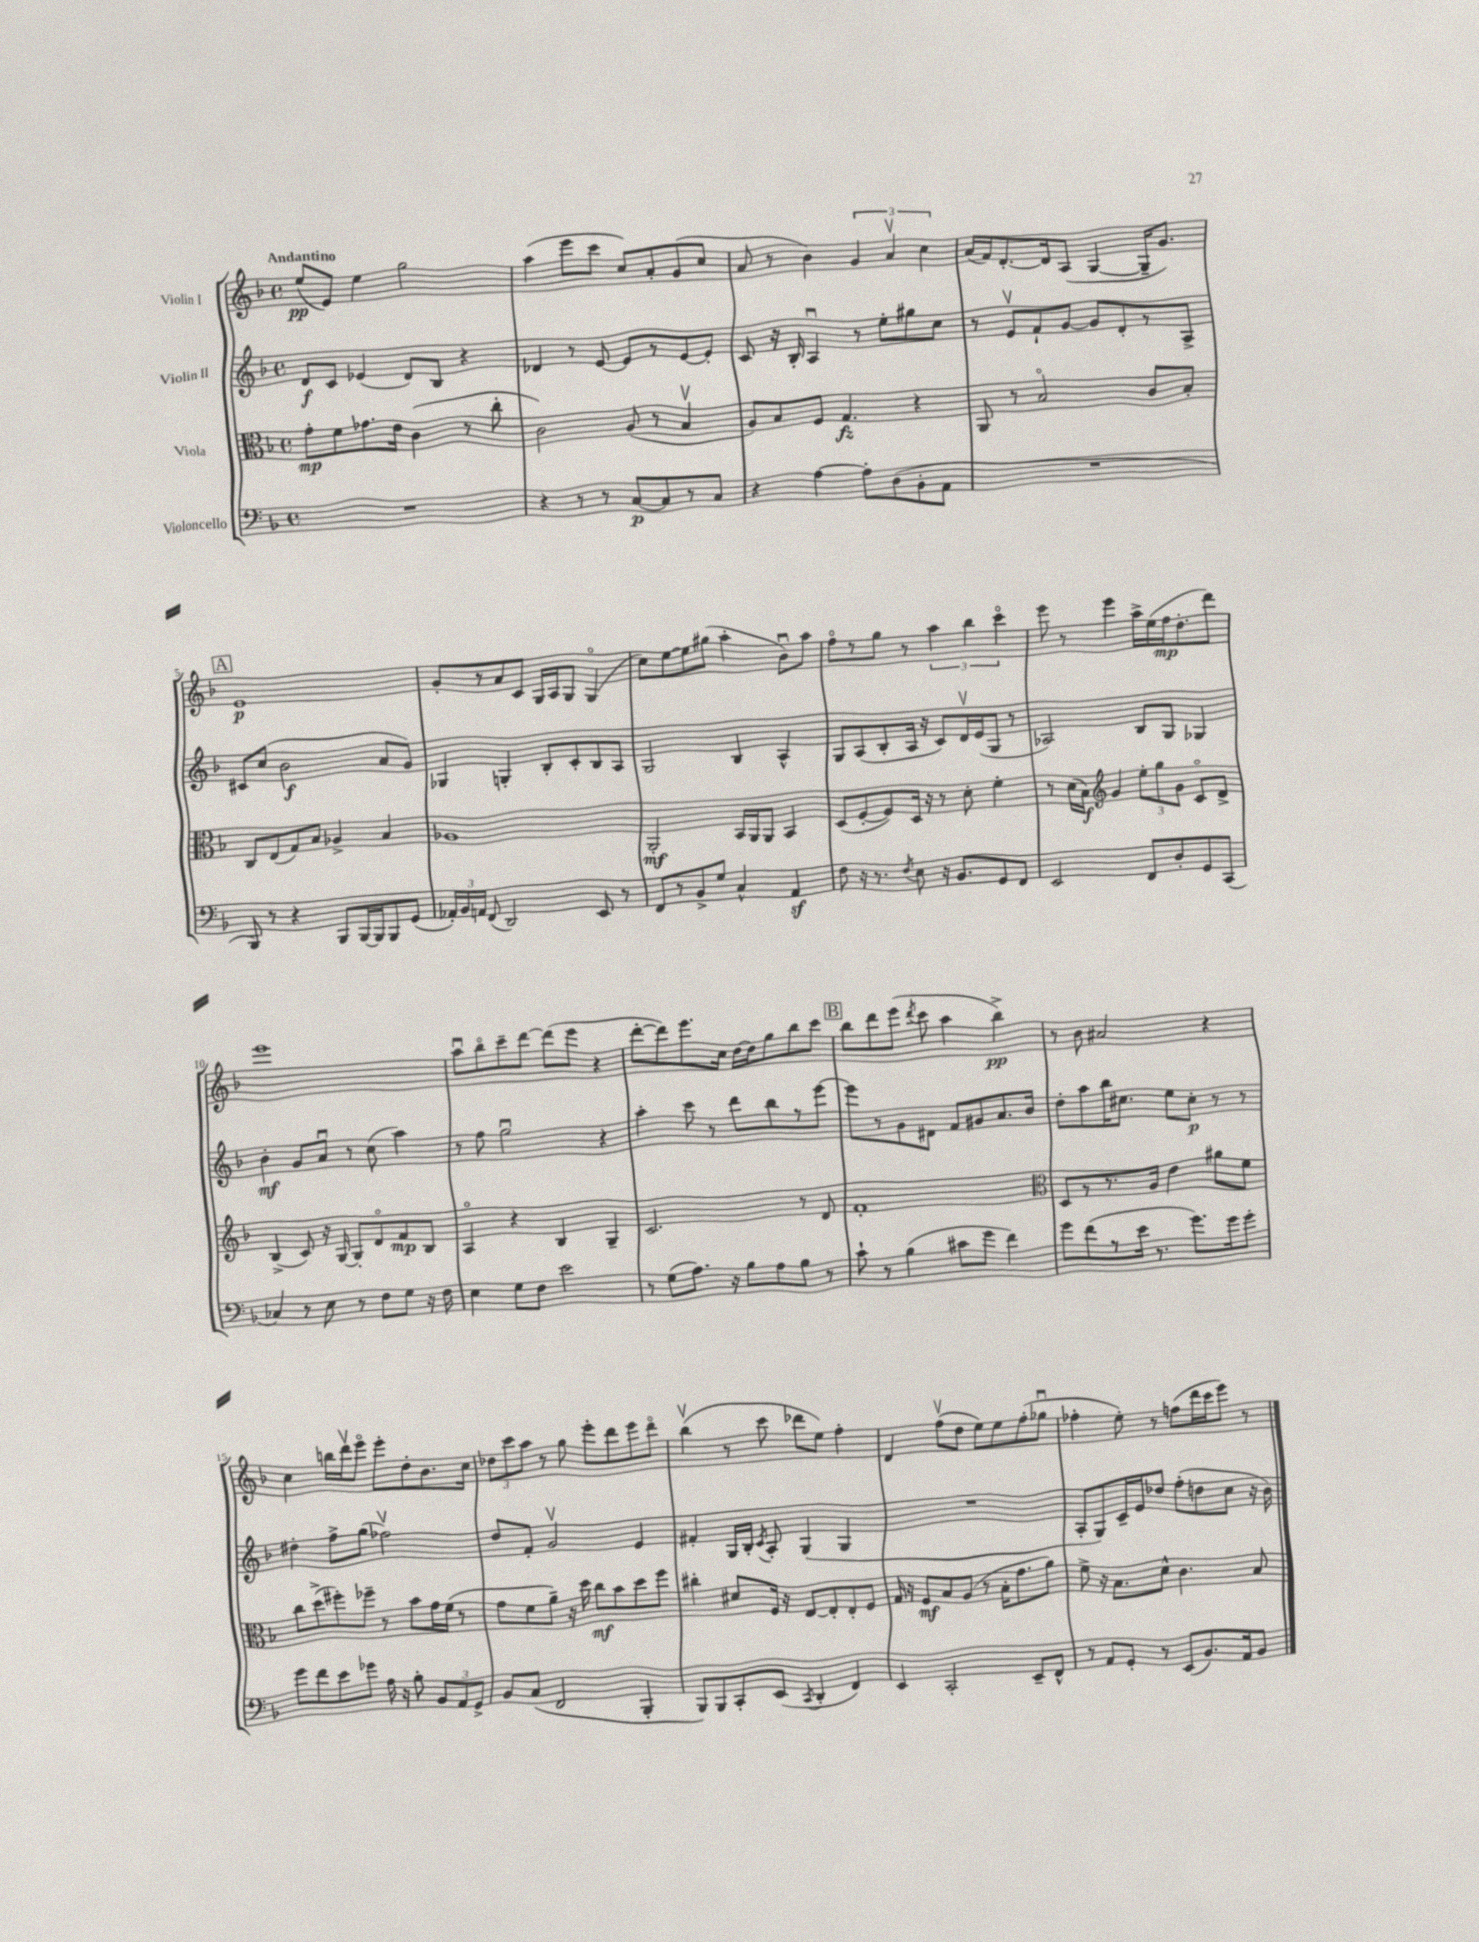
<<
\new StaffGroup <<
\new Staff = "s0" \with { instrumentName = "Violin I" } {
    \clef treble \key f \major \defaultTimeSignature \time 4/4 \tempo "Andantino"
    \autoBeamOff e''8[\pp( e'8]) e''4 g''2 |
    a''4( e'''8[ c'''8] c''8[) a'8-. g'8( c''8] |
    a'8 r8 bes'4) \tuplet 3/2 { g'4 a'4\upbow c''4 } |
    a'16[( f'16) d'8.~-. d'16 a8]( g4~ g16[-- g'8.]) |
    \mark \markup { \box "A" } e'1\p |
    g'8[-. r8 a'8 c'8] g16[ a16 g8] g4\flageolet( |
    c''8[) e''8~ e''8 gis''8]( a''4-. bes'8[\downbow) a''8] |
    f''8[\flageolet r8 g''8] r8 \tuplet 3/2 { a''4 bes''4 c'''4\flageolet } |
    e'''8 r8 e'''4 a''16[-> e''16( f''16\mp d''8.-. d'''8]) |
    e'''1 |
    a''8[\downbow bes''8\flageolet c'''8-- d'''8]~ d'''8[( e'''8] r4 |
    d'''8[~-. d'''8) e'''8. c''16] d''16[~ d''16 g''8 bes''8 c'''8] |
    \mark \markup { \box "B" } bes''8[ d'''8 e'''8]( \acciaccatura { d'''8 } c'''8 a''4 bes''4->\pp) |
    r8 bes'8 ais'2 r4 |
    c''4 b''16[ d'''16\upbow e'''8]\flageolet e'''8[-. d''8-. bes'8. c''16] |
    \tuplet 3/2 { des''8[ c'''8 a''8] } r8 g''8 e'''8[-. d'''8 e'''8 d'''8]\flageolet |
    bes''4\upbow( r8 c'''8 des'''8[ e''8]) f''4-. |
    d'4 f''8[\upbow( d''8] e''8[) e''8 f''8-.( ges''8]\downbow |
    fes''4-. e''8-.) r8 f''8[( d'''16 c'''16 e'''8]) r8 \bar "|." |
}
\new Staff = "s1" \with { instrumentName = "Violin II" } {
    \clef treble \key f \major \defaultTimeSignature \time 4/4
    \autoBeamOff d'8[\f c'8] ees'4( d'8[) bes8] r4 |
    des'4 r8 e'8~ e'8[ r8 e'8~ e'8]-. |
    c'8 r16 bes16-. a4\downbow r8 e''8[-. gis''8 c''8] |
    r8 e'8[\upbow f'8-! g'8]~ g'8[ d'8-. r8 a8]-> |
    \mark \markup { \box "A" } cis'8[ c''8]( bes'2\f a'8[ g'8]) |
    ges4 g4-. bes8[-. c'8-. bes8 a8] |
    g2 bes4 a4-^ |
    g8[ a8( bes8-. a16] r16 c'8[) d'16\upbow e'16( g8] r8 |
    aes2) bes8[ g8] ges4 |
    bes'4-.\mf g'8[ a'8]\downbow r8 c''8( a''4) |
    r8 f''8 g''2\downbow r4 |
    a''4-. c'''8 r8 d'''8[ bes''8 r8 e'''8]~ |
    \mark \markup { \box "B" } e'''8[ r8 g'8 dis'8] f'8[ gis'8 a'8. bes'16] |
    d''8[-. a''8 bes''16 cis''8.] e''8[ cis''8]-.\p r8 r8 |
    dis''4-. f''8[-> g''8]( fes''2\upbow) |
    d''8[ f'8]-. g'2\upbow e'4 |
    fis'4-. g16[ bes16]-. \acciaccatura { c'8 } a8-. g4( g4 |
    R1 |
    a8[-. g8) c'16-- e'16 des''8] f''8[-.( d''8 c''8] r16 bes'16) \bar "|." |
}
\new Staff = "s2" \with { instrumentName = "Viola" } {
    \clef alto \key f \major \defaultTimeSignature \time 4/4
    \autoBeamOff g'8[-.\mp f'8 ges'8. e'16] c'4( r8 c''8-. |
    c'2) a8( r8 bes4\upbow |
    a8[) bes8 f8] g4.\fz r4 |
    a,8 r8 bes2\flageolet c'8[ bes8]-. |
    \mark \markup { \box "A" } c8[ e8( g8) bes8] aes4-> bes4 |
    aes1 |
    a,2-.\mf bes,16[ a,16 a,8] bes,4 |
    d8[( f8~-. f8) d16] r16 r8 d'8-. f'4-. |
    r8 d'16[( bes16]\f) \clef treble g'4 \tuplet 3/2 { e''8[-. g''8 g'8] } c'8[\flageolet d'8]-> |
    bes4->( c'8) r16 g16~ g8[-. d'8\flageolet f'8\mp bes8] |
    a4\flageolet r4 bes4 g4-- |
    c'2. r8 d'8 |
    \mark \markup { \box "B" } f'1-. |
    \clef alto d8[ r8 r8. a16] e'4 ais'8[ f'8] |
    c''8[ d''8->( fis''8-.) fes''8]-- r8 bes'8[ g'16 f'16]( r8 |
    g'8[ f'8 a'8]--) r16 d''16 c''8[\mf bes'8 d''8 f''8] |
    cis''4-. dis'8[ f16] r16 e8[~ e8-. e8-. f8] |
    g16 r16 f8[\mf bes8 a8]( r8 bes16[-. g'8. a'8]) |
    f'8-> r16 bes8.[ d'8]-^ c'4. bes8 \bar "|." |
}
\new Staff = "s3" \with { instrumentName = "Violoncello" } {
    \clef bass \key f \major \defaultTimeSignature \time 4/4
    \autoBeamOff R1 |
    r4 r8 r8 c8[~\p c8 r8 c8] |
    r4 a4~ a8[-. d8( bes,8-. a,8] |
    R1 |
    \mark \markup { \box "A" } bes,,8) r8 r4 bes,,8[ bes,,16~ bes,,16 bes,,8 g,8]( |
    \tuplet 3/2 { aes,16[-.) bes,16 a,16] } f,8( d,2) e,8 r8 |
    f,8[ r8 bes,8-> g8] c4-^ a,4\sf |
    f8 r16 r8. \acciaccatura { f8 } e8 r16 bes,8.[ g,8 f,8] |
    e,2 f,8[ d8-. g,8 c,8]( |
    ces4) r8 e8 r8 f8[ g8] r16 f16 |
    e4 g8[ f8] e'2 |
    r8 g8[( a8.]) r16 bes8[ a8 bes8] r8 |
    \mark \markup { \box "B" } c'8-! r8 bes4( cis'8[ g'8] f'4) |
    g'8[ f'8( r8 e'16] r8. g'8.[) g'16 g'8]-. |
    g'8[ f'8 e'8 ges'8] a16 r16 bes8-. \tuplet 3/2 { bes,8[ a,8 g,8]-> } |
    bes,8[ c8]( f,2 bes,,4-. |
    bes,,8[) bes,,8 c,8-. e,8]( \acciaccatura { c,8 } d,4-. f,4) |
    e,4 c,2-. e,8[-- f,8]-^ |
    r8 a,8[ g,8]-. r8 e,8[( bes,8.) a,16 bes,8] \bar "|." |
}
>>
>>
